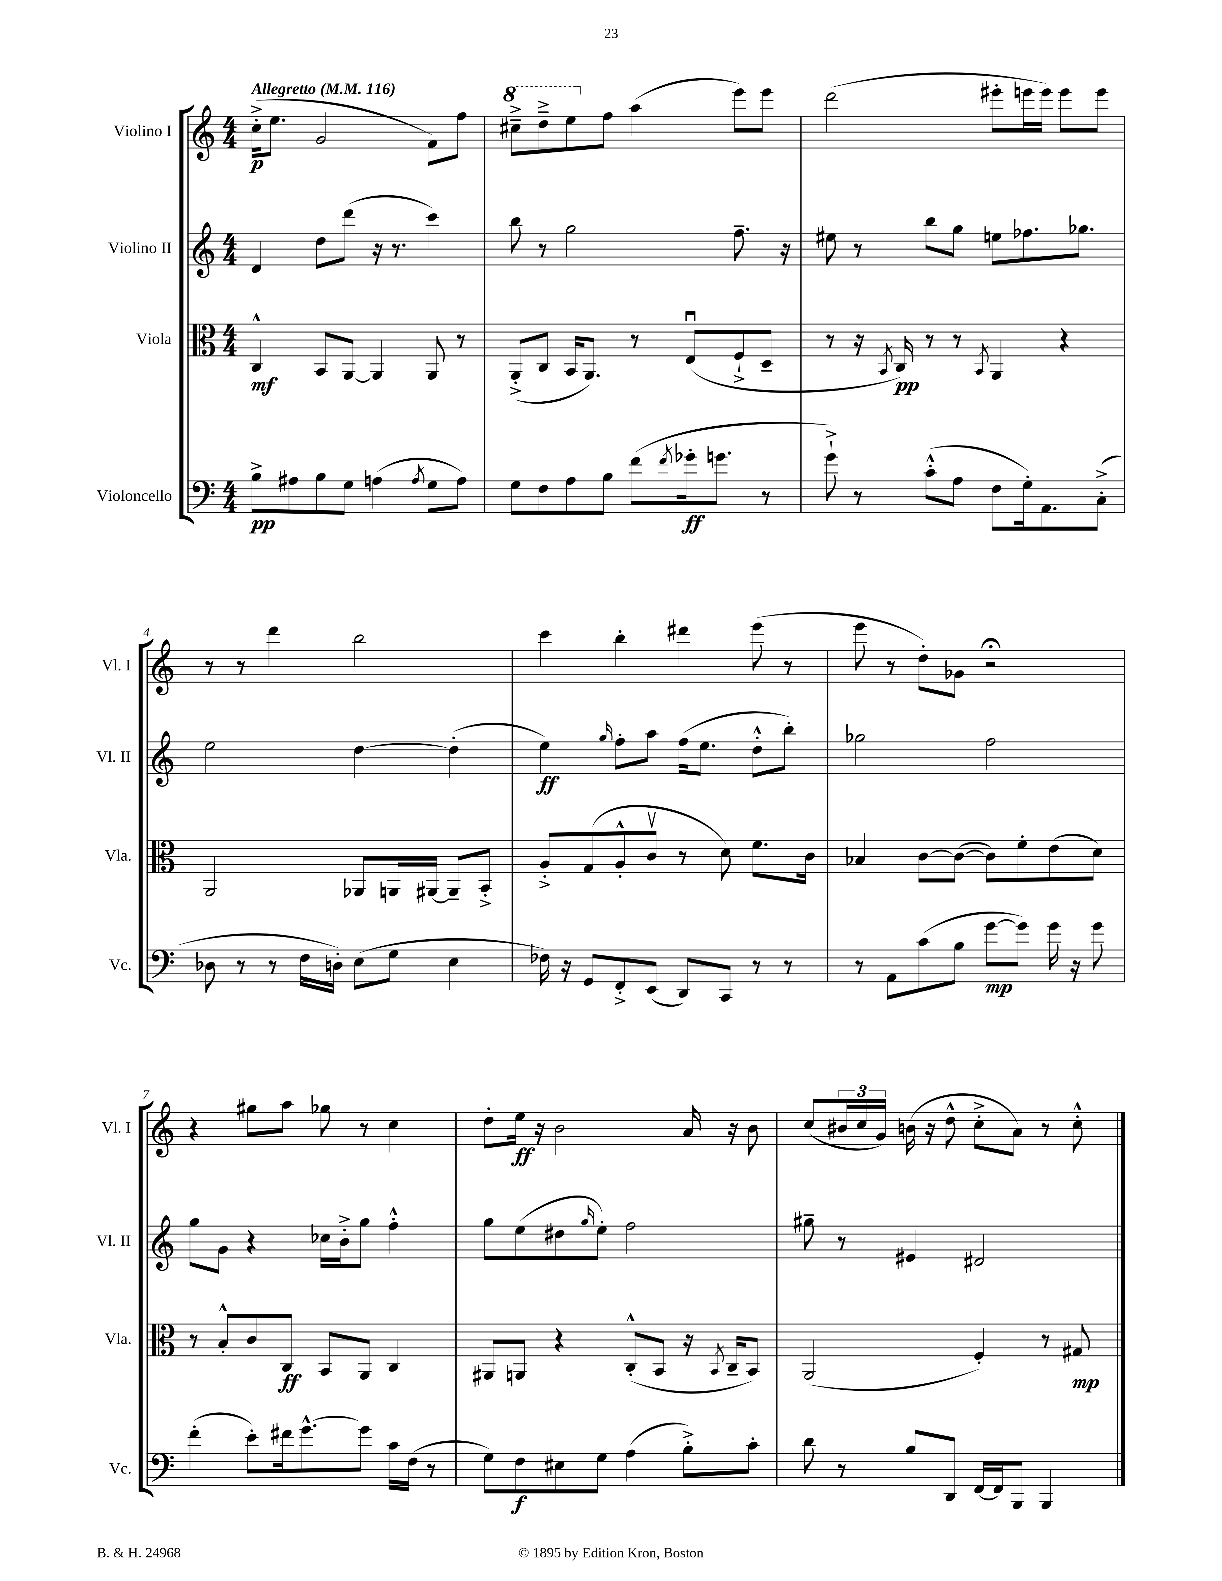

**kern	**dynam	**kern	**dynam	**kern	**dynam	**kern	**dynam
*part4	*part4	*part3	*part3	*part2	*part2	*part1	*part1
*staff4	*staff4	*staff3	*staff3	*staff2	*staff2	*staff1	*staff1
*I"Violoncello	*	*I"Viola	*	*I"Violino II	*	*I"Violino I	*
*I'Vc.	*	*I'Vla.	*	*I'Vl. II	*	*I'Vl. I	*
*clefF4	*	*clefC3	*	*clefG2	*	*clefG2	*
*k[]	*	*k[]	*	*k[]	*	*k[]	*
*M4/4	*	*M4/4	*	*M4/4	*	*M4/4	*
*MM116	*	*MM116	*	*MM116	*	*MM116	*
=1	=1	=1	=1	=1	=1	=1	=1
!	!	!	!	!	!	!LO:TX:a:B:t=Allegretto	!
8B^\L	pp	4C^^/	mf	4d/	.	(16cc'^\KL	p
.	.	.	.	.	.	8.ee\J	.
8A#X\	.	.	.	.	.	.	.
8B\	.	8BB/L	.	8dd\L	.	2g/	.
8G\J	.	[8AA/J	.	(8ddd\J	.	.	.
(4An\	.	4AA/]	.	16r	.	.	.
.	.	.	.	8.r	.	.	.
8qA/	.	.	.	.	.	.	.
8G\L	.	8AA/	.	4ccc\)	.	8f\L)	.
8A\J)	.	8r	.	.	.	8ff\J	.
=2	=2	=2	=2	=2	=2	=2	=2
*	*	*	*	*	*	*8va	*
8G\L	.	(8AA'^/L	.	8bb\	.	8ccc#X~^\L	.
8F\	.	8C/J	.	8r	.	8ddd~^\	.
8A\	.	16BB/KL	.	2gg\	.	8eee\	.
.	.	8.AA/J)	.	.	.	.	.
*	*	*	*	*	*	*X8va	*
8B\J	.	.	.	.	.	8ff\J	.
(8f\L	.	8r	.	.	.	(4aa\	.
8qf/	.	.	.	.	.	.	.
16g-X'\k	ff	(8Eu/L	.	.	.	.	.
8.gn\J	.	.	.	.	.	.	.
.	.	8F`^/	.	8.ff~\	.	8eee\L)	.
8r	.	8D~/J	.	.	.	8eee\J	.
.	.	.	.	16r	.	.	.
=3	=3	=3	=3	=3	=3	=3	=3
8g`^\)	.	8r	.	8ee#X\	.	(2ddd\	.
8r	.	16r	.	8r	.	.	.
.	.	8qBB/	.	.	.	.	.
.	.	16C/)	pp	.	.	.	.
(8c'^^\L	.	8r	.	8bb\L	.	.	.
8A\J	.	8r	.	8gg\J	.	.	.
.	.	8qBB/	.	.	.	.	.
8F\L	.	4AA/	.	8een\L	.	8eee#X'\L	.
16G'\k)	.	.	.	8.ff-X\	.	16eeen\L	.
8.AA\	.	.	.	.	.	16eee\JJ)	.
.	.	4r	.	.	.	8eee\L	.
.	.	.	.	8.gg-X\J	.	.	.
(8C'^\J	.	.	.	.	.	8eee\J	.
!!LO:LB:g=z
=4	=4	=4	=4	=4	=4	=4	=4
8D-X\	.	2AA/	.	2ee\	.	8r	.
8r	.	.	.	.	.	8r	.
8r	.	.	.	.	.	4ddd\	.
16F\LL	.	.	.	.	.	.	.
16Dn'\JJ)	.	.	.	.	.	.	.
(8E\L	.	8AA-X/L	.	[4dd\	.	2bb\	.
8G\J	.	16AAn/L	.	.	.	.	.
.	.	[16AA#X/JJ	.	.	.	.	.
4E\	.	8AA#~/L]	.	(4dd'\]	.	.	.
.	.	8BB'^/J	.	.	.	.	.
=5	=5	=5	=5	=5	=5	=5	=5
16F-X\)	.	8A'^/L	.	4ee\)	ff	4ccc\	.
16r	.	.	.	.	.	.	.
8GG/L	.	(8G/	.	.	.	.	.
.	.	.	.	16qqgg/	.	.	.
8FF'^/	.	8A'^^/	.	8ff'\L	.	4bb'\	.
(8EE/J	.	8cv/J	.	8aa\J	.	.	.
8DD/L)	.	8r	.	(16ff\KL	.	4ddd#X\	.
.	.	.	.	8.ee\J	.	.	.
8CC/J	.	8d\)	.	.	.	.	.
8r	.	8.f\L	.	8dd'^^\L	.	(8eee\	.
8r	.	.	.	8bb'\J)	.	8r	.
.	.	16c\Jk	.	.	.	.	.
=6	=6	=6	=6	=6	=6	=6	=6
8r	.	4B-X/	.	2gg-X\	.	8eee\	.
8AA\L	.	.	.	.	.	8r	.
(8c\	.	[8c\L	.	.	.	8dd'\L)	.
8B\J	.	(8c\J_	.	.	.	8g-X\J	.
[8g\L	mp	8c\L])	.	2ff\	.	2r;<	.
8g\J])	.	8f'\	.	.	.	.	.
16g\	.	(8e\	.	.	.	.	.
16r	.	.	.	.	.	.	.
8g\	.	8d\J)	.	.	.	.	.
!!LO:LB:g=z
=7	=7	=7	=7	=7	=7	=7	=7
(4f'\	.	8r	.	8gg\L	.	4r	.
.	.	8B'^^/L	.	8g\J	.	.	.
8e'\L)	.	8c/	.	4r	.	8gg#X\L	.
16f#X\k	.	8C/J	ff	.	.	8aa\J	.
[8.g^^\	.	.	.	.	.	.	.
.	.	8BB/L	.	16cc-X\LL	.	8gg-X\	.
.	.	.	.	16b'^\J	.	.	.
8g\J]	.	8AA/J	.	8gg\J	.	8r	.
16c\LL	.	4C/	.	4ff'^^\	.	4cc\	.
(16F\JJ	.	.	.	.	.	.	.
8r	.	.	.	.	.	.	.
=8	=8	=8	=8	=8	=8	=8	=8
8G\L)	.	8AA#X/L	.	8gg\L	.	8dd'\L	.
8F\	f	8AAn/J	.	(8ee\	.	16ee\Jk	ff
.	.	.	.	.	.	16r	.
8E#X\	.	4r	.	8dd#X\	.	2b\	.
.	.	.	.	16qqgg/	.	.	.
8G\J	.	.	.	8ee'\J)	.	.	.
(4A\	.	(8C'^^/L	.	2ff\	.	.	.
.	.	8BB/J	.	.	.	.	.
8B'^\L)	.	16r	.	.	.	16a/	.
.	.	8qBB/	.	.	.	.	.
.	.	16C~/KL	.	.	.	16r	.
8c'\J	.	8BB/J)	.	.	.	8b\	.
=9	=9	=9	=9	=9	=9	=9	=9
8d\	.	(2AA/	.	8gg#X~\	.	(8cc/L	.
8r	.	.	.	8r	.	24b#X/L	.
.	.	.	.	.	.	24cc/	.
.	.	.	.	.	.	24g/JJ)	.
8B/L	.	.	.	4e#X/	.	(16bn\	.
.	.	.	.	.	.	16r	.
8DD/J	.	.	.	.	.	8dd^^\	.
[16FF/LL	.	4F'/)	.	2d#X/	.	8cc'^\L	.
16FF/J]	.	.	.	.	.	.	.
8BBB/J	.	.	.	.	.	8a\J)	.
4BBB/	.	8r	.	.	.	8r	.
.	.	8G#X/	mp	.	.	8cc'^^\	.
==	==	==	==	==	==	==	==
*-	*-	*-	*-	*-	*-	*-	*-
